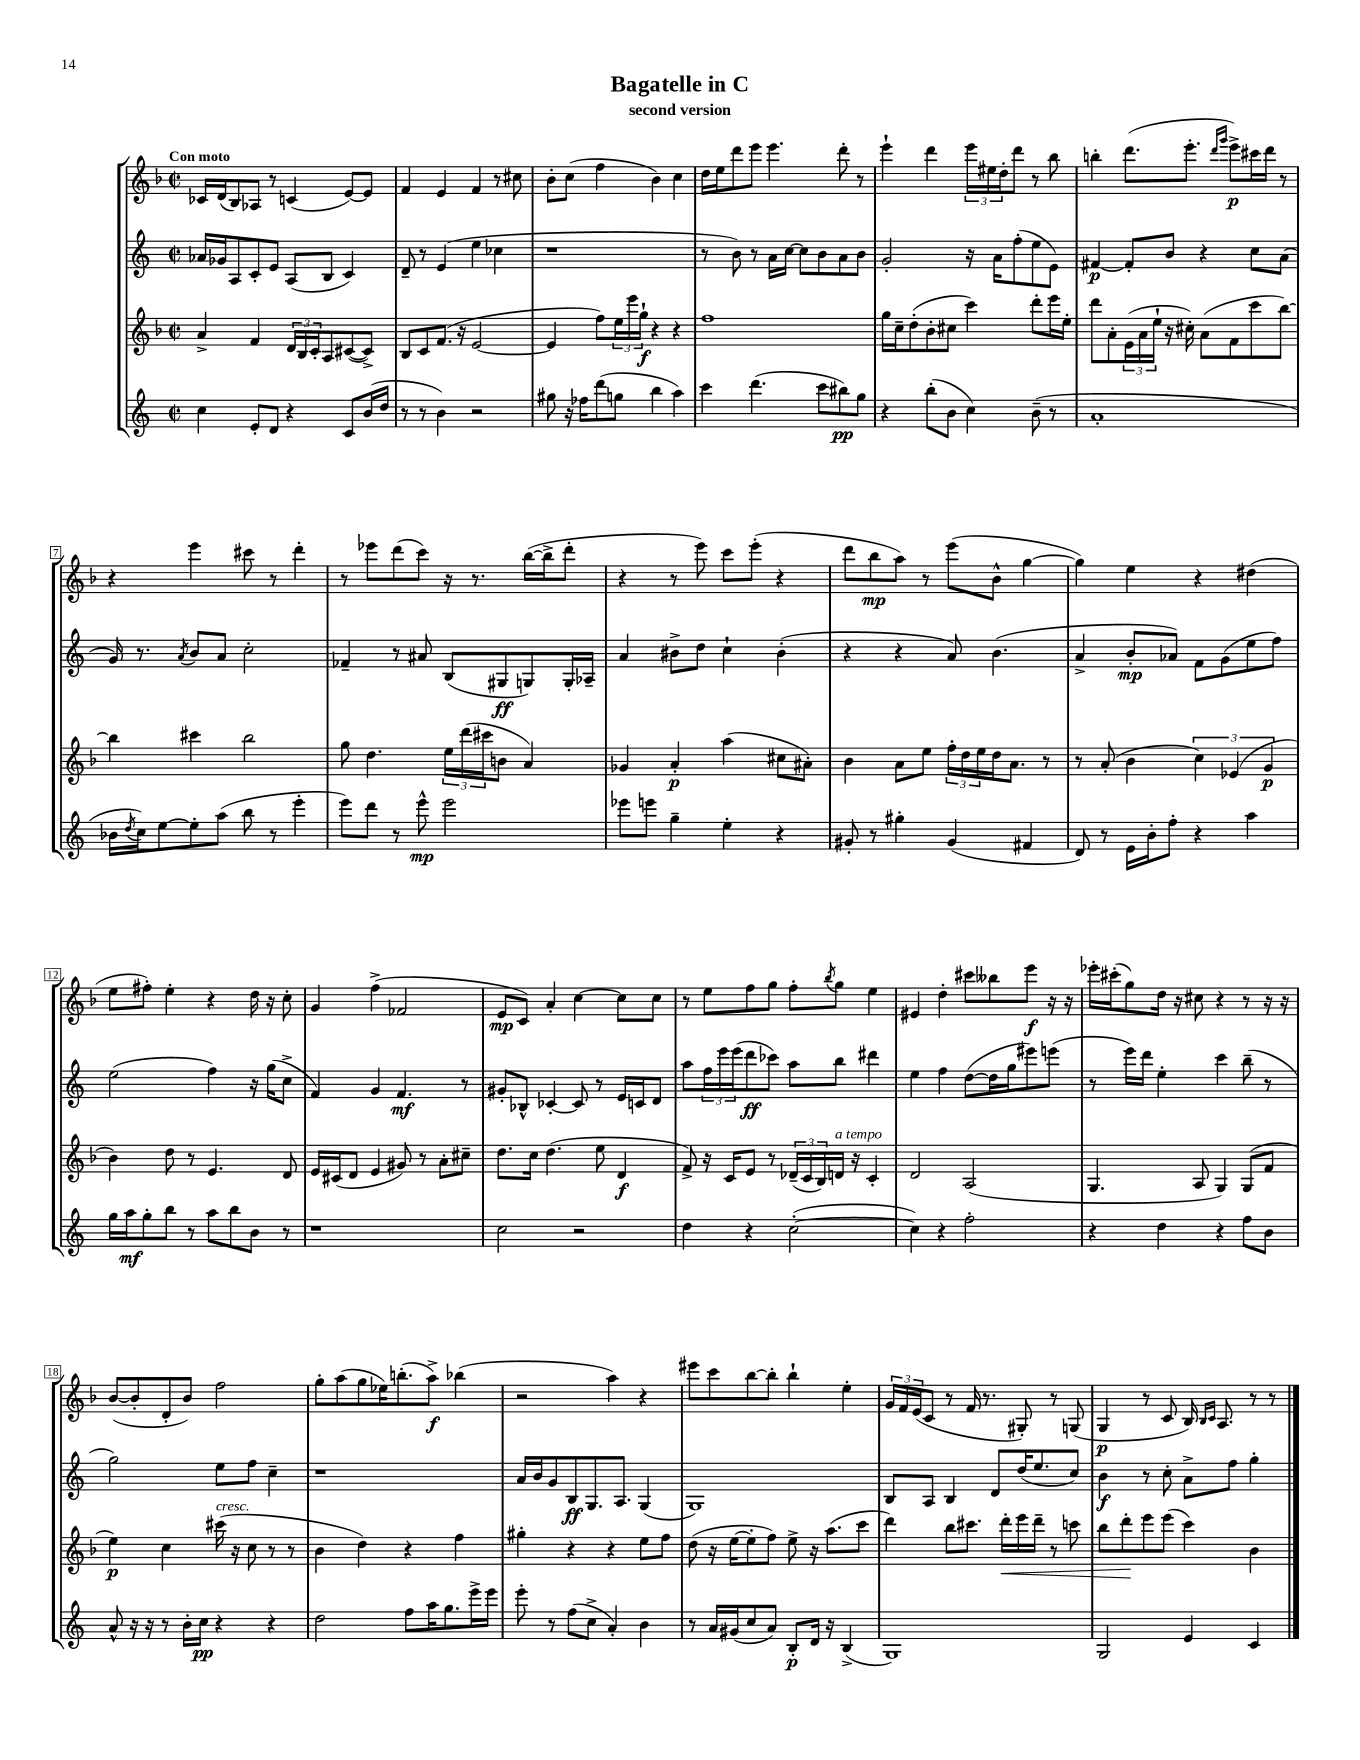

**kern	**dynam	**kern	**dynam	**kern	**dynam	**kern	**dynam
*part4	*part4	*part3	*part3	*part2	*part2	*part1	*part1
*staff4	*staff4	*staff3	*staff3	*staff2	*staff2	*staff1	*staff1
*clefG2	*	*clefG2	*	*clefG2	*	*clefG2	*
*k[]	*	*k[b-]	*	*k[]	*	*k[b-]	*
*M2/2	*	*M2/2	*	*M2/2	*	*M2/2	*
*met(c|)	*	*met(c|)	*	*met(c|)	*	*met(c|)	*
=1	=1	=1	=1	=1	=1	=1	=1
!	!	!	!	!	!	!LO:TX:a:B:t=Con moto	!
4cc\	.	4a^/	.	16a-X/LL	.	16c-X/LL	.
.	.	.	.	16g-X/J	.	(16d/J	.
.	.	.	.	8A/	.	8B-/)	.
8e'/L	.	4f/	.	8c'/	.	8A-X/J	.
8d/J	.	.	.	8e/J	.	8r	.
4r	.	24d/LL	.	(8A/L	.	(4cn/	.
.	.	24B-/	.	.	.	.	.
.	.	24c'/J	.	.	.	.	.
.	.	8A/	.	8B/J	.	.	.
8c/L	.	([8c#X/	.	4c/)	.	[8e/L)	.
(16b/L	.	8c#^/J])	.	.	.	8e/J]	.
16dd/JJ	.	.	.	.	.	.	.
=2	=2	=2	=2	=2	=2	=2	=2
8r	.	8B-/L	.	8d~/	.	4f/	.
8r	.	8c/	.	8r	.	.	.
4b\)	.	(8.f/J	.	(4e/	.	4e/	.
.	.	16r	.	.	.	.	.
2r	.	[2e/	.	4ee\	.	4f/	.
.	.	.	.	4cc-X\	.	8r	.
.	.	.	.	.	.	8cc#X\	.
=3	=3	=3	=3	=3	=3	=3	=3
8gg#X\	.	4e/]	.	1r	.	8b-'\L	.
16r	.	.	.	.	.	(8cc\J	.
16ff-X\KL	.	.	.	.	.	.	.
(8ddd\	.	8ff\L)	.	.	.	4ff\	.
8ggn\J	.	24ee\L	.	.	.	.	.
.	.	24eee\	.	.	.	.	.
.	.	24gg`\JJ	f	.	.	.	.
4bb\	.	4r	.	.	.	4b-\)	.
4aa\)	.	4r	.	.	.	4cc\	.
=4	=4	=4	=4	=4	=4	=4	=4
4ccc\	.	1ff	.	8r	.	16dd\LL	.
.	.	.	.	.	.	16ee\J	.
.	.	.	.	8b\)	.	8ddd\	.
(4.ddd\	.	.	.	8r	.	8eee\J	.
.	.	.	.	16a\LL	.	4.eee\	.
.	.	.	.	[16cc\JJ	.	.	.
.	.	.	.	8cc\L]	.	.	.
8ccc\L	.	.	.	8b\	.	.	.
8bb#X\)	pp	.	.	8a\	.	8ddd'\	.
8gg\J	.	.	.	8b\J	.	8r	.
=5	=5	=5	=5	=5	=5	=5	=5
4r	.	16gg\LL	.	2g'/	.	4eee`\	.
.	.	16cc~\J	.	.	.	.	.
.	.	(8dd'\	.	.	.	.	.
(8bb'\L	.	8b-'\	.	.	.	4ddd\	.
8b\J	.	8cc#X\J	.	.	.	.	.
4cc\)	.	4ccc\)	.	16r	.	24eee\LL	.
.	.	.	.	.	.	24ee#X\	.
.	.	.	.	16a\KL	.	.	.
.	.	.	.	.	.	24dd'\J	.
.	.	.	.	(8ff'\	.	8ddd\J	.
(8b~\	.	8ddd'\L	.	8ee\	.	8r	.
8r	.	16eee\L	.	8e\J)	.	8bb-\	.
.	.	16ee'\JJ	.	.	.	.	.
=6	=6	=6	=6	=6	=6	=6	=6
1a'	.	8ddd\L	.	[4f#X/	p	4bbn'\	.
.	.	8a'\	.	.	.	.	.
.	.	(24e\L	.	8f#'/L]	.	(8.ddd\L	.
.	.	24a\	.	.	.	.	.
.	.	24ee`\JJ	.	.	.	.	.
.	.	16r	.	8b/J	.	.	.
.	.	16cc#X'\)	.	.	.	8.eee'\J	.
.	.	(8a\L	.	4r	.	.	.
.	.	.	.	.	.	16qqddd/LL	.
.	.	.	.	.	.	16qqggg/JJ	.
.	.	8f\	.	.	.	8eee^\L)	p
.	.	8ccc\	.	8cc\L	.	16ccc#X\L	.
.	.	.	.	.	.	16ddd\JJ	.
.	.	[8bb-\J)	.	(8a\J	.	8r	.
!!LO:LB:g=z
=7	=7	=7	=7	=7	=7	=7	=7
16b-X\LL	.	4bb-\]	.	16g/)	.	4r	.
8qdd/	.	.	.	.	.	.	.
16cc\J)	.	.	.	8.r	.	.	.
[8ee\	.	.	.	.	.	.	.
.	.	.	.	8qa/	.	.	.
8ee'\]	.	4ccc#X\	.	8b/L	.	4eee\	.
(8aa\J	.	.	.	8a/J	.	.	.
8bb\	.	2bb-\	.	2cc'\	.	8ccc#X\	.
8r	.	.	.	.	.	8r	.
4eee'\	.	.	.	.	.	4ddd'\	.
=8	=8	=8	=8	=8	=8	=8	=8
8eee\L)	.	8gg\	.	4f-X~/	.	8r	.
8ddd\J	.	4.dd\	.	.	.	8eee-X\L	.
8r	.	.	.	8r	.	(8ddd\	.
8eee^^\	mp	.	.	8a#X/	.	8ccc\J)	.
2eee\	.	24ee\LL	.	(8B/L	.	16r	.
.	.	(24ddd\	.	.	.	.	.
.	.	.	.	.	.	8.r	.
.	.	24ccc#X\J	.	.	.	.	.
.	.	8bn\J	.	8G#X/	ff	.	.
.	.	4a/)	.	8Gn/)	.	([16bb-\LL	.
.	.	.	.	.	.	16bb-^\J]	.
.	.	.	.	16G'/L	.	8ddd'\J	.
.	.	.	.	16A-X~/JJ	.	.	.
=9	=9	=9	=9	=9	=9	=9	=9
8eee-X\L	.	4g-X/	.	4a/	.	4r	.
8eeen\J	.	.	.	.	.	.	.
4gg~\	.	4a'/	p	8b#X^\L	.	8r	.
.	.	.	.	8dd\J	.	8eee\)	.
4ee'\	.	(4aa\	.	4cc`\	.	8ccc\L	.
.	.	.	.	.	.	(8eee'\J	.
4r	.	8cc#X\L	.	(4b#'\	.	4r	.
.	.	8a#X'\J)	.	.	.	.	.
=10	=10	=10	=10	=10	=10	=10	=10
8g#X'/	.	4b-\	.	4r	.	8ddd\L	.
8r	.	.	.	.	.	8bb-\	mp
4gg#X'\	.	8a\L	.	4r	.	8aa\J)	.
.	.	8ee\J	.	.	.	8r	.
(4g#/	.	24ff'\LL	.	8a/)	.	(8eee\L	.
.	.	24dd\	.	.	.	.	.
.	.	24ee\	.	.	.	.	.
.	.	16dd\J	.	(4.b\	.	8b-^^\J	.
.	.	8.a\J	.	.	.	.	.
4f#X/	.	.	.	.	.	[4gg\	.
.	.	8r	.	.	.	.	.
=11	=11	=11	=11	=11	=11	=11	=11
8d/)	.	8r	.	4a^/	.	4gg\])	.
8r	.	(8a'/	.	.	.	.	.
16e\LL	.	4b-\	.	8b'/L	mp	4ee\	.
16b'\J	.	.	.	.	.	.	.
8ff'\J	.	.	.	8a-X/J)	.	.	.
4r	.	6cc\)	.	8f\L	.	4r	.
.	.	.	.	(8g\	.	.	.
.	.	(6e-X/	.	.	.	.	.
4aa\	.	.	.	8ee\	.	(4dd#X\	.
.	.	6g/	p	.	.	.	.
.	.	.	.	8ff\J)	.	.	.
!!LO:LB:g=z
=12	=12	=12	=12	=12	=12	=12	=12
16gg\LL	.	4b-\)	.	(2ee\	.	8ee\L	.
16aa\J	mf	.	.	.	.	.	.
8gg'\	.	.	.	.	.	8ff#X'\J)	.
8bb\J	.	8dd\	.	.	.	4ee'\	.
8r	.	8r	.	.	.	.	.
8aa\L	.	4.e/	.	4ff\)	.	4r	.
8bb\	.	.	.	.	.	.	.
8b\J	.	.	.	16r	.	16dd\	.
.	.	.	.	(16gg\KL	.	16r	.
8r	.	8d/	.	8cc^\J	.	8cc'\	.
=13	=13	=13	=13	=13	=13	=13	=13
1r	.	16e/LL	.	4f/)	.	4g/	.
.	.	(16c#X/J	.	.	.	.	.
.	.	8d/J	.	.	.	.	.
.	.	4e/	.	4g/	.	(4ff^\	.
.	.	8g#X/)	.	4.f/	mf	2f-X/	.
.	.	8r	.	.	.	.	.
.	.	8a'\L	.	.	.	.	.
.	.	8cc#X~\J	.	8r	.	.	.
=14	=14	=14	=14	=14	=14	=14	=14
2cc\	.	8.dd\L	.	8g#X'/L	.	8e/L	mp
.	.	.	.	8B-X^^/J	.	8c/J)	.
.	.	16cc\Jk	.	.	.	.	.
.	.	(4.dd\	.	[4c-X'/	.	4a'/	.
2r	.	.	.	8c-/]	.	[4cc\	.
.	.	8ee\	.	8r	.	.	.
.	.	4d/	f	16e/LL	.	8cc\L]	.
.	.	.	.	16cn/J	.	.	.
.	.	.	.	8d/J	.	8cc\J	.
=15	=15	=15	=15	=15	=15	=15	=15
4dd\	.	8f^/)	.	8aa\L	.	8r	.
.	.	16r	.	24ff\L	.	8ee\L	.
.	.	.	.	24eee\	.	.	.
.	.	16c/KL	.	.	.	.	.
.	.	.	.	(24eee\J	.	.	.
4r	.	8e/J	.	8ddd\	ff	8ff\	.
.	.	8r	.	8ccc-X\J)	.	8gg\J	.
([2cc'\	.	(24d-X~/LL	.	8aa\L	.	8ff'\L	.
.	.	24c/	.	.	.	.	.
.	.	24B-/)	.	.	.	.	.
.	.	.	.	.	.	8qbb-/	.
!	!	!LO:TX:a:i:t=a tempo	!	!	!	!	!
.	.	16dn/JJ	.	8bb\J	.	8gg\J	.
.	.	16r	.	.	.	.	.
.	.	4c'/	.	4ddd#X\	.	4ee\	.
=16	=16	=16	=16	=16	=16	=16	=16
4cc\])	.	2d/	.	4ee\	.	4e#X/	.
4r	.	.	.	4ff\	.	4dd'\	.
2ff'\	.	(2A/	.	([8dd\L	.	8ccc#X\L	.
.	.	.	.	16dd\L]	.	8bb--X\	.
.	.	.	.	16gg\J	.	.	.
.	.	.	.	8eee#X\)	.	8eee\J	f
.	.	.	.	(8eeen\J	.	16r	.
.	.	.	.	.	.	16r	.
=17	=17	=17	=17	=17	=17	=17	=17
4r	.	4.G/	.	8r	.	16eee-X'\LL	.
.	.	.	.	.	.	(16ccc#X'\J	.
.	.	.	.	16eee\LL)	.	8gg\)	.
.	.	.	.	16ddd\JJ	.	.	.
4dd\	.	.	.	4ee'\	.	16dd\Jk	.
.	.	.	.	.	.	16r	.
.	.	8A/	.	.	.	8cc#X\	.
4r	.	4G/)	.	4ccc\	.	4r	.
8ff\L	.	(8G/L	.	(8bb~\	.	8r	.
8b\J	.	8f/J	.	8r	.	16r	.
.	.	.	.	.	.	16r	.
!!LO:LB:g=z
=18	=18	=18	=18	=18	=18	=18	=18
8a^^/	.	4ee\)	p	2gg\)	.	([8b-/L	.
16r	.	.	.	.	.	8b-'/]	.
16r	.	.	.	.	.	.	.
8r	.	4cc\	.	.	.	8d'/	.
16b'\LL	.	.	.	.	.	8b-/J)	.
16cc\JJ	pp	.	.	.	.	.	.
!	!	!LO:TX:a:i:t=cresc.	!	!	!	!	!
4r	.	(16ccc#X\	.	8ee\L	.	2ff\	.
.	.	16r	.	.	.	.	.
.	.	8cc\	.	8ff\J	.	.	.
4r	.	8r	.	4cc~\	.	.	.
.	.	8r	.	.	.	.	.
=19	=19	=19	=19	=19	=19	=19	=19
2dd\	.	4b-\	.	1r	.	8gg'\L	.
.	.	.	.	.	.	(8aa\	.
.	.	4dd\)	.	.	.	8gg\	.
.	.	.	.	.	.	16ee-X\K)	.
.	.	.	.	.	.	(8.bbn'\	.
8ff\L	.	4r	.	.	.	.	.
16aa\K	.	.	.	.	.	8aa^\J)	f
8.gg\	.	.	.	.	.	.	.
.	.	4ff\	.	.	.	(4bb-X\	.
16eee^\L	.	.	.	.	.	.	.
16eee\JJ	.	.	.	.	.	.	.
=20	=20	=20	=20	=20	=20	=20	=20
8eee'\	.	4gg#X'\	.	16a/LL	.	2r	.
.	.	.	.	16b/J	.	.	.
8r	.	.	.	8g/	.	.	.
(8ff\L	.	4r	.	8B/	ff	.	.
8cc^\J	.	.	.	8.G/	.	.	.
4a'/)	.	4r	.	.	.	4aa\)	.
.	.	.	.	8.A/J	.	.	.
4b\	.	8ee\L	.	(4G/	.	4r	.
.	.	8ff\J	.	.	.	.	.
=21	=21	=21	=21	=21	=21	=21	=21
8r	.	(8dd\	.	1G)	.	8eee#X\L	.
16a/LL	.	16r	.	.	.	8ccc\	.
(16g#X/J	.	[16ee\KL	.	.	.	.	.
8cc/	.	8ee'\]	.	.	.	[8bb-\	.
8a/J)	.	8ff\J)	.	.	.	8bb-'\J]	.
8B'/L	p	8ee^\	.	.	.	4bb-`\	.
16d/Jk	.	16r	.	.	.	.	.
16r	.	(8.aa\L	.	.	.	.	.
(4B^/	.	.	.	.	.	4ee'\	.
.	.	8ccc\J	.	.	.	.	.
=22	=22	=22	=22	=22	=22	=22	=22
1G)	.	4ddd\)	.	8B/L	.	24g/LL	.
.	.	.	.	.	.	24f/	.
.	.	.	.	.	.	(24e/J	.
.	.	.	.	8A/J	.	8c/J	.
.	.	8bb-\L	.	4B/	.	8r	.
.	.	8.ccc#X\J	.	.	.	16f/	.
.	.	.	.	.	.	8.r	.
.	.	.	.	8d/L	.	.	.
!	!	!	!LO:HP:b	!	!	!	!
.	.	16ddd'\LL	<	.	.	.	.
.	.	16eee\	.	(16dd/K	.	8G#X'/)	.
.	.	16ddd~\JJ	.	8.ee/	.	.	.
.	.	8r	.	.	.	8r	.
.	.	8cccn\	.	8cc/J)	.	(8Gn/	.
=23	=23	=23	=23	=23	=23	=23	=23
2G/	.	8bb-\L	.	4b\	f	4G/	p
.	.	8ddd'\	.	.	.	.	.
.	.	8eee\	[	8r	.	8r	.
.	.	(8eee\J	.	8cc'\	.	8c/	.
4e/	.	4ccc\)	.	8a^\L	.	16B-/)	.
.	.	.	.	.	.	16qqB-/LL	.
.	.	.	.	.	.	16qqc/JJ	.
.	.	.	.	.	.	8.A/	.
.	.	.	.	8ff\J	.	.	.
4c/	.	4b-\	.	4gg'\	.	8r	.
.	.	.	.	.	.	8r	.
==	==	==	==	==	==	==	==
*-	*-	*-	*-	*-	*-	*-	*-
